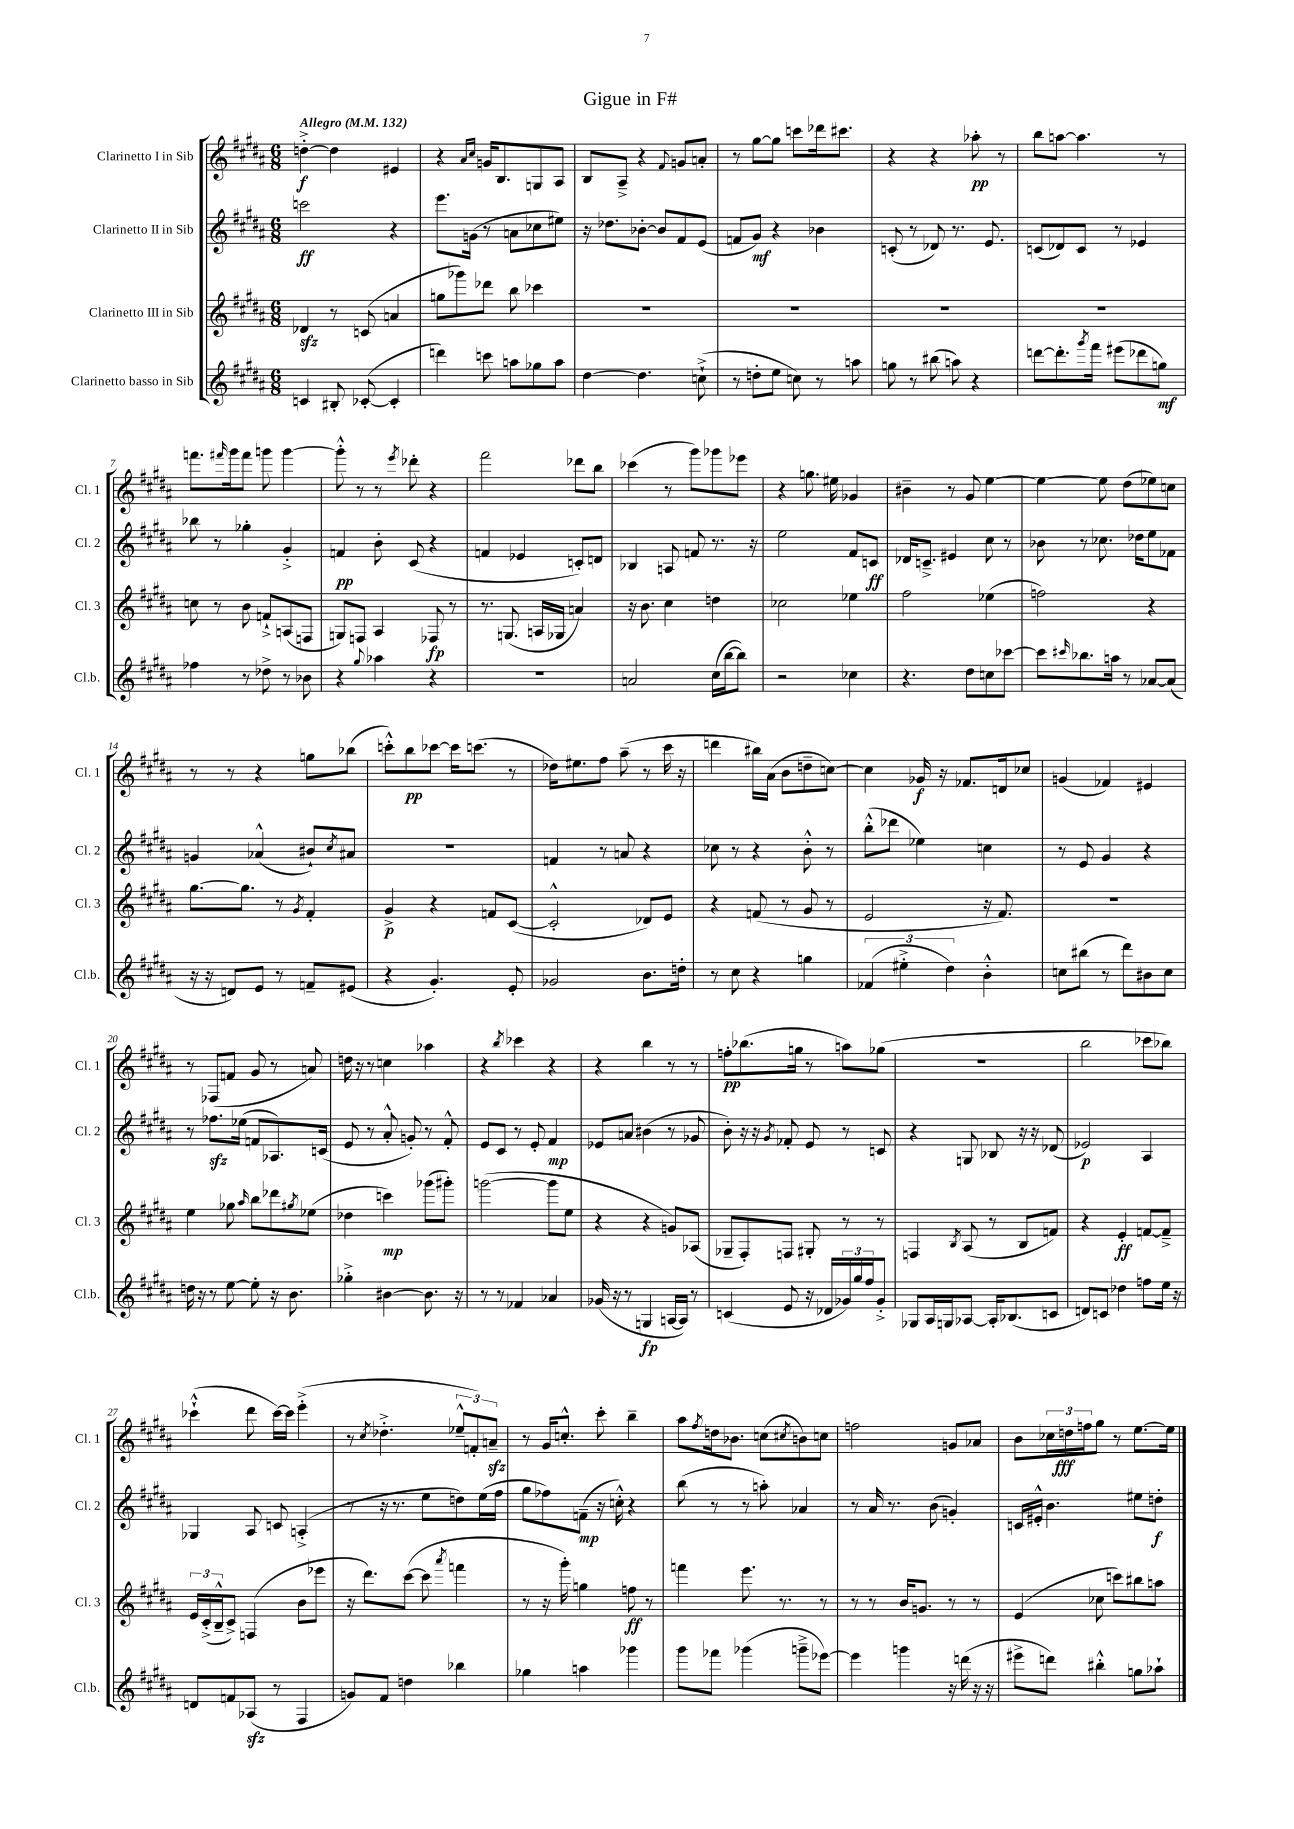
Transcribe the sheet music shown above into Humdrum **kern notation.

**kern	**kern	**kern	**kern
*staff4	*staff3	*staff2	*staff1
*clefG2	*clefG2	*clefG2	*clefG2
*k[f#c#g#d#a#]	*k[f#c#g#d#a#]	*k[f#c#g#d#a#]	*k[f#c#g#d#a#]
*M6/8	*M6/8	*M6/8	*M6/8
*MM132	*MM132	*MM132	*MM132
4c	4d-	2ccc	[4dd'^
8B#'	8r	.	4dd]
([8c-'	(8c	.	.
4c-']	4a	4r	4e#
=	=	=	=
4ddd)	8gg	8.eee	4r
.	8ggg-)	.	.
.	.	(16g	.
.	.	.	16qqa#
.	.	.	16qqcc#
8ccc	8ddd-	8r	16g
.	.	.	8.B
8aa	8bb	8a	.
8gg-	4ccc-	8cc-	8G
8aa	.	8ee#)	8A#
=	=	=	=
[4dd#	2.r	16r	8B
.	.	8.dd-	.
.	.	.	8A#~^
4.dd#]	.	[8b-'	4r
.	.	8b-]	.
.	.	.	8qqf#
.	.	8f#	8g
(8cc`^	.	(8e	8a'
=	=	=	=
8r	2.r	8f	8r
8dd'	.	8g#)	[8gg#
8ee	.	4r	8gg#]
8cc)	.	.	8ccc
8r	.	4b-	16ddd-
.	.	.	8.ccc#
8aa	.	.	.
=	=	=	=
8gg	2.r	(8c'	4r
8r	.	8r	.
(8bb#	.	8d-)	4r
8aa)	.	8.r	.
4r	.	.	8aa-'
.	.	8.e	.
.	.	.	8r
=	=	=	=
[8ddd	2.r	(8c	8bb
8.ddd']	.	8d-)	[8aa
.	.	8c	4.aa]
8qggg#	.	.	.
16fff#	.	.	.
(8eee#	.	8r	.
8ddd-	.	4e-	.
8gg)	.	.	8r
=	=	=	=
4ff-	8cc	8bb-	8.fff
.	8r	8r	.
.	.	.	16qqfff#
.	.	.	16ggg#
8r	8b	4gg-'	8fff#
8dd-^	8f`^	.	8ggg
8r	(8A	4g#'^	[4ggg
8b-	8F	.	.
=	=	=	=
4r	8G)	4f	8ggg'^^]
.	8F	.	8r
8qqgg#	.	.	.
4aa-	4A#	8b'	8r
.	.	.	8qeee
.	.	(8c#	8ddd-'
4r	8F-	4r	4r
.	8r	.	.
=	=	=	=
2.r	8.r	4f	2fff#
.	(8.G	.	.
.	.	4e-	.
.	16A	.	.
.	16G-	.	.
.	4a)	8c')	8ddd-
.	.	8d	8bb
=	=	=	=
2a	16r	4B-	(4ccc-
.	8.b	.	.
.	4cc#	8A	8r
.	.	8f	8ggg#)
(16cc#	4dd	8.r	8ggg-
[16bb	.	.	.
8bb])	.	.	8eee-
.	.	16r	.
=	=	=	=
2r	2cc-	2ee	4r
.	.	.	8.gg
.	.	.	16ee#
4cc-	4ee-	8f#	4g-
.	.	8c	.
=	=	=	=
4.r	2ff#	16d-	4b#~
.	.	8.c~^	.
.	.	4e#	8r
8dd#	.	.	8g#
8cc	(4ee-	8cc#	[4ee
[8ccc-	.	8r	.
=	=	=	=
8ccc-]	2ff)	8b-	4ee_
16qqccc#	.	.	.
8.bb-	.	8r	.
.	.	8.cc-	8ee]
16aa	.	.	.
8r	.	.	(8dd#
.	.	16dd-	.
[8a-	4r	8ee	8ee-)
(8a-]	.	8f-	8cc
=	=	=	=
16r	[8.gg#	4g	8r
16r	.	.	.
8d)	.	.	8r
.	8.gg#]	.	.
8e	.	(4a-^^	4r
8r	8r	.	.
.	8qg#	.	.
8f~	4f#'	8b#`)	8gg
.	.	8qcc#	.
(8e#	.	8a#	(8bb-
=	=	=	=
4r	4g#^	2.r	8ccc'^^)
.	.	.	8bb
4.g#')	4r	.	[8ccc-
.	.	.	16ccc-]
.	.	.	(8.ccc
.	8f	.	.
8e'	([8c#	.	8r
=	=	=	=
2g-	2c#'^^]	4f	16dd-)
.	.	.	8.ee#
.	.	8r	8ff#
.	.	8a	(8aa#~
8.b	8d-)	4r	8r
.	8e	.	16ccc#
16dd'	.	.	16r
=	=	=	=
8r	4r	8cc-	4ddd
8cc#	.	8r	.
4r	(8f	4r	16bb#)
.	.	.	(16a#
.	8r	.	8b
4gg	8g#	8b'^^	8dd~
.	8r	8r	[8cc)
=	=	=	=
(6f-	2e	(8bb'^^	4cc]
.	.	8ddd-	.
6ee#'^	.	.	.
.	.	4ee-)	16g-
.	.	.	16r
6dd#)	.	.	.
.	.	.	8.f-
4b'^^	16r	4cc	.
.	8.f#)	.	16d
.	.	.	8cc-
=	=	=	=
8cc	2.r	8r	(4g
(8bb#	.	8e	.
8r	.	4g#	4f-)
8ddd#)	.	.	.
8b#	.	4r	4e#
8cc	.	.	.
=	=	=	=
16dd	4ee	8r	8r
16r	.	.	.
8r	.	8.ff-	(8F-
[8ee	8gg-	.	8f
.	.	(16ee-	.
.	16qqaa#	.	.
8ee']	8bb	8f	8g#
16r	8ddd-	8.A-)	8r
8.b	.	.	.
.	8qgg#	.	.
.	(8ee-	.	8a)
.	.	(16c	.
=	=	=	=
4gg-'^	4dd-	8e	16dd
.	.	.	16r
.	.	8r	8r
[4b#	4ccc)	8a#'^^	4cc
.	.	8g')	.
8.b#]	(8ggg-	8r	4aa-
.	8ggg#')	8f#'^^	.
16r	.	.	.
=	=	=	=
8r	([2ggg	8e	4r
8r	.	8c#	.
.	.	.	8qbb
4f-	.	8r	4ccc-
.	.	8e'	.
4a-	8ggg]	4f#	4r
.	8ee	.	.
=	=	=	=
(16g-	4r	8e-	4r
16r	.	.	.
8r	.	8a	.
4G	4r	(4b#	4bb
[16A	8g)	8r	8r
16A])	.	.	.
8r	(8A-	8g-	8r
=	=	=	=
(4c	8G-~	8b')	8ff'
.	8F#')	16r	(8.bb-
.	.	16r	.
.	.	8qg#	.
8e	8F	8f-'	.
.	.	.	16gg
16r	8G#'	8e	8r
16d-	.	.	.
24g-)	8r	8r	8aa)
24gg#	.	.	.
24ff#	.	.	.
8g-'^	8r	8c	(8gg-
=	=	=	=
8G-	4F	4r	2.r
16A#	.	.	.
16G	.	.	.
.	8qB	.	.
[8A-	(8A#	8G	.
16A-']	8r	8B-	.
(8.B-	.	.	.
.	8B	16r	.
.	.	16r	.
8c	8f)	(8d-	.
=	=	=	=
8d)	4r	2e-)	2bb
8c	.	.	.
4dd-	4e'	.	.
8ff	[8f	4A#	8ccc-
16ee	8f~^]	.	8bb-)
16r	.	.	.
=	=	=	=
8d	24e	4G-	(4ccc-`^^
.	(24c#'^	.	.
.	24B~^^	.	.
8f	8c#^)	.	.
(8A-	(4F	8A#	8ddd#
8r	.	8c	[16ccc-)
.	.	.	16ccc-]
4F#	8b	(4A'^	(4eee'^
.	8eee-	.	.
=	=	=	=
8g)	16r	8r	8r
.	8.ddd#)	.	.
.	.	.	8qcc#
8f#	.	16r	4.dd-'^
.	.	8.r	.
4dd	([8ccc#	.	.
.	8ccc#]	8ee	.
.	8qaaa#	.	.
4bb-	4fff	8dd)	12ee-~^^
.	.	.	12f')
.	.	(16ee	.
.	.	.	12a~
.	.	16ff#	.
=	=	=	=
4gg-	8r	8gg#	8r
.	16r	8ff-)	16g#
.	16ggg#')	.	8.cc'^^
4aa	4gg	(8f~	.
.	.	16r	8ccc#'
.	.	16cc'^^)	.
4ggg-	8ff	4r	4bb~
.	8r	.	.
=	=	=	=
8ggg#	4fff	(8bb	8aa#
.	.	.	8qff#
8fff-	.	8r	16dd
.	.	.	8.b-
(4ggg-	8.eee	8r	.
.	.	8aa')	(8cc
.	8.r	.	.
.	.	.	8qcc#
8ggg~^	.	4a-	8b)
[8eee-)	8r	.	8cc
=	=	=	=
4eee-]	8r	8r	2ff
.	8r	16a#	.
.	.	8.r	.
4ggg	16b	.	.
.	8.g	.	.
.	.	(8b	.
16r	8r	4g')	8g
(16ddd	.	.	.
16r	8r	.	8a-
16r	.	.	.
=	=	=	=
8eee#^	(4e	16c	8b
.	.	16e#'^^	.
8ddd)	.	4.b	24cc-
.	.	.	24dd
.	.	.	24ff
4bb#'^^	8cc-	.	8gg#
.	8ccc)	.	8r
8gg	8bb#	8ee#	[8.ee
8aa-`	8aa	8dd'	.
.	.	.	16ee]
==	==	==	==
*-	*-	*-	*-
